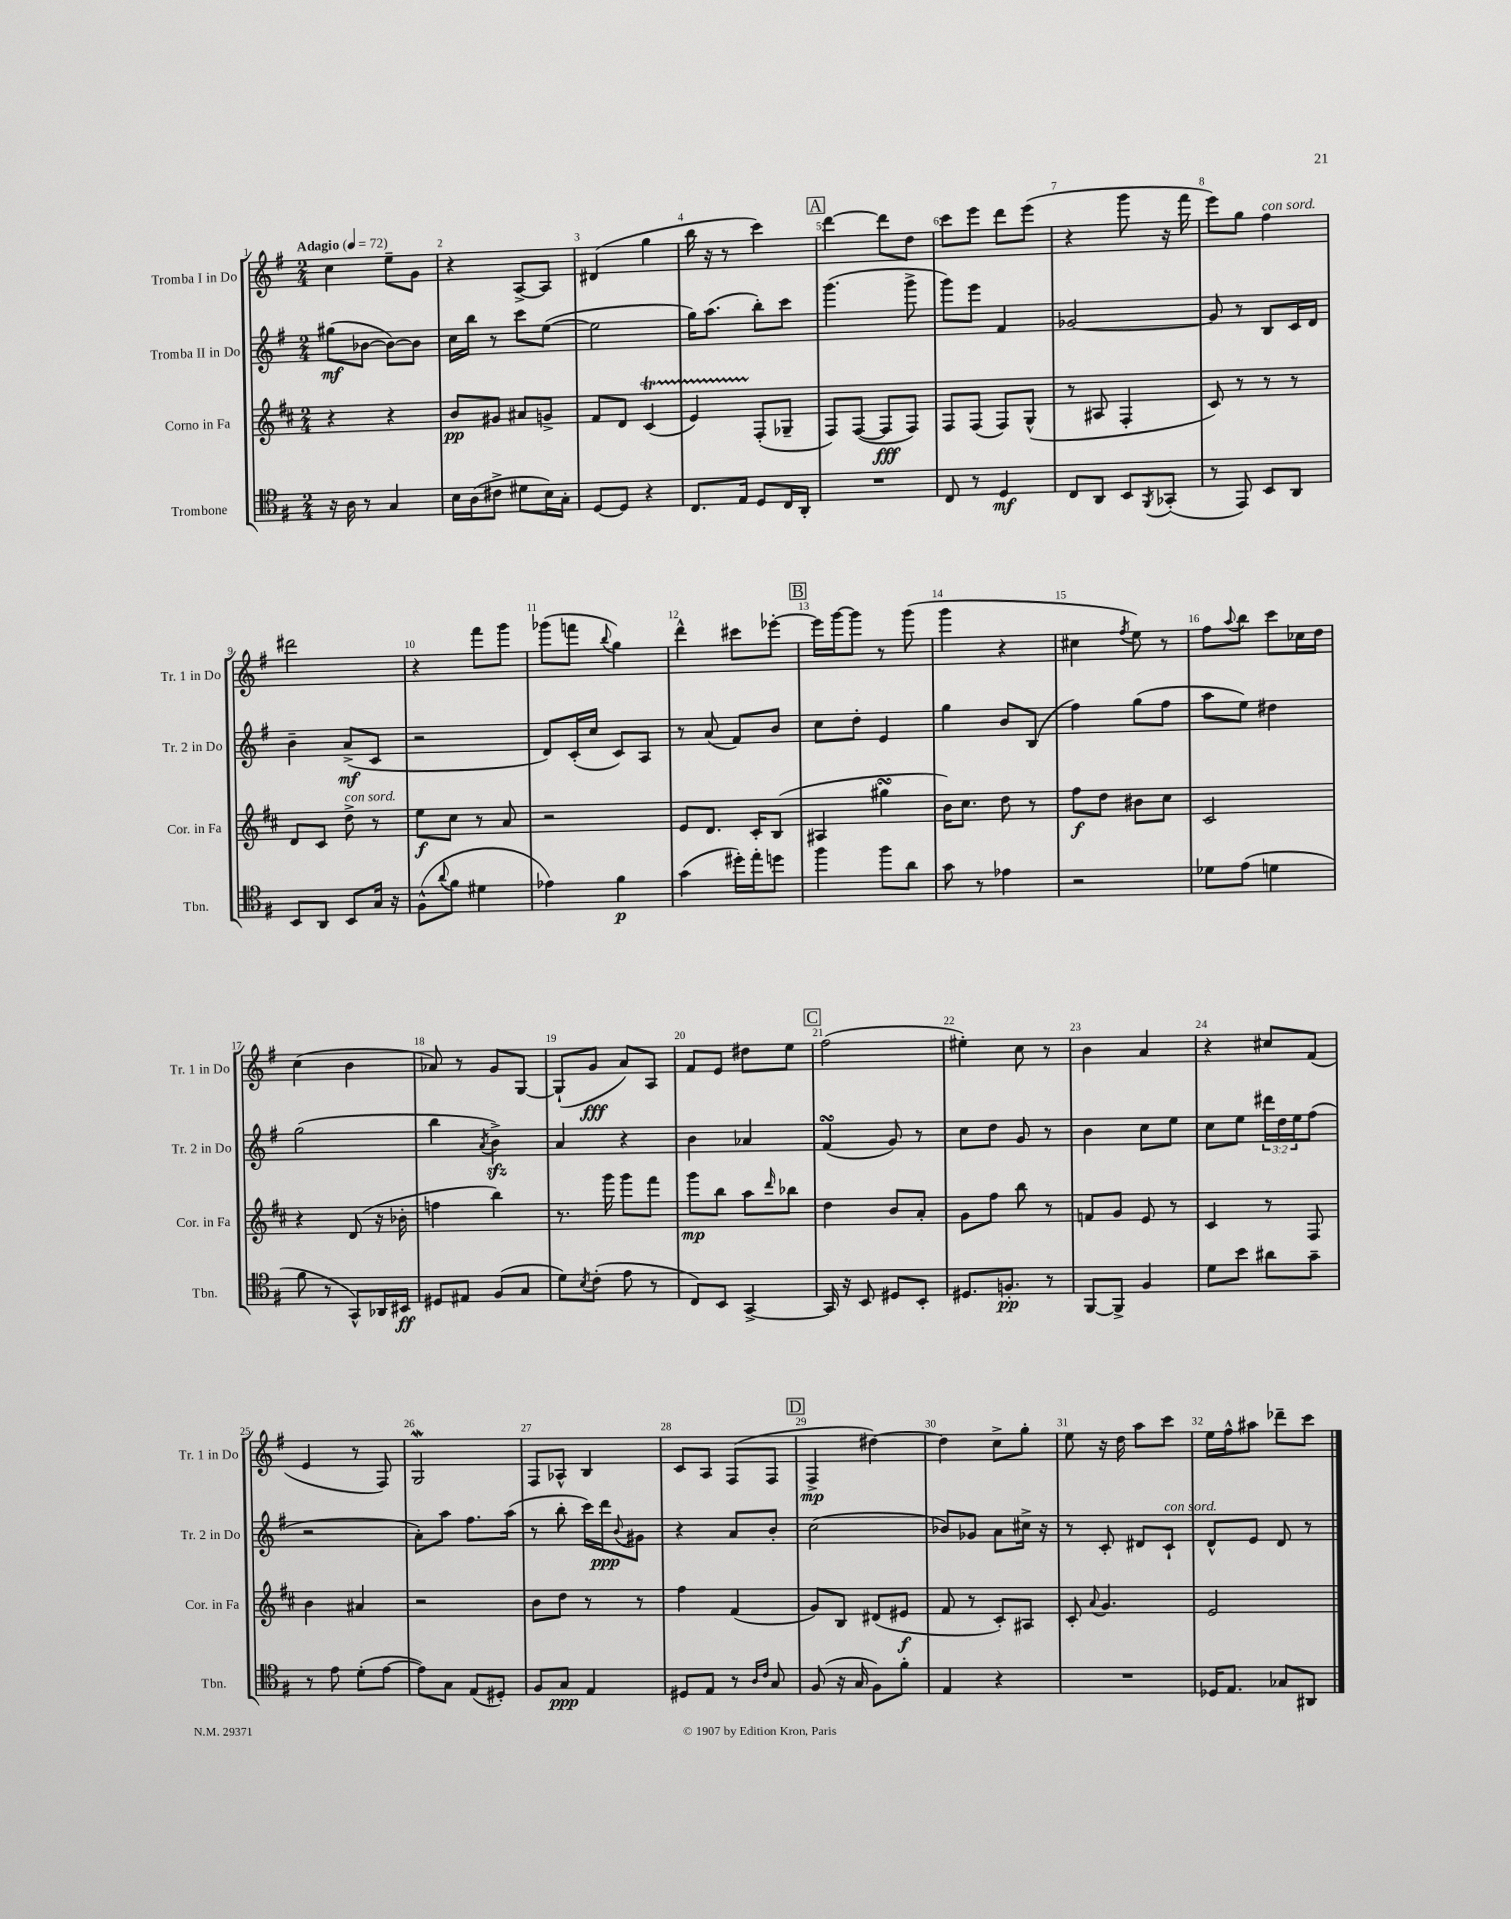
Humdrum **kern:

**kern	**dynam	**kern	**dynam	**kern	**dynam	**kern	**dynam
*part4	*part4	*part3	*part3	*part2	*part2	*part1	*part1
*staff4	*staff4	*staff3	*staff3	*staff2	*staff2	*staff1	*staff1
*I"Trombone	*	*I"Corno in Fa	*	*I"Tromba II in Do	*	*I"Tromba I in Do	*
*I'Tbn.	*	*I'Cor. in Fa	*	*I'Tr. 2 in Do	*	*I'Tr. 1 in Do	*
*clefC4	*	*clefG2	*	*clefG2	*	*clefG2	*
*k[f#]	*	*k[f#c#]	*	*k[f#]	*	*k[f#]	*
*M2/4	*	*M2/4	*	*M2/4	*	*M2/4	*
*MM72	*	*MM72	*	*MM72	*	*MM72	*
=1	=1	=1	=1	=1	=1	=1	=1
!	!	!	!	!	!	!LO:TX:a:B:t=Adagio	!
16r	.	4r	.	(8gg#X\L	mf	4cc\	.
16A\	.	.	.	.	.	.	.
8r	.	.	.	[8b-X\J	.	.	.
4G/	.	4r	.	8b-\L_)	.	8ee~\L	.
.	.	.	.	8b-\J]	.	8g\J	.
=2	=2	=2	=2	=2	=2	=2	=2
16B\LL	.	8b/L	pp	16cc\LL	.	4r	.
(16A\J	.	.	.	16bb\JJ	.	.	.
8c#X^\J	.	8g#X/J	.	8r	.	.	.
8d#X\L	.	8a#X/L	.	8ccc\L	.	[8A^/L	.
16B\L)	.	8gn^/J	.	([8ee\J	.	8A/J]	.
16G'\JJ	.	.	.	.	.	.	.
=3	=3	=3	=3	=3	=3	=3	=3
[8D/L	.	8f#/L	.	2ee\]	.	(4d#X/	.
8D/J]	.	8d/J	.	.	.	.	.
4r	.	(4c#t/	.	.	.	4gg\	.
=4	=4	=4	=4	=4	=4	=4	=4
8.C/L	.	4eTTT/)	.	16gg\KL)	.	16bb\	.
.	.	.	.	(8.aa\J	.	16r	.
.	.	.	.	.	.	8r	.
16E/Jk	.	.	.	.	.	.	.
8D/L	.	(8F#'/L	.	8bb'\L)	.	4ccc\)	.
16C/L	.	8G-X~/J	.	8ccc\J	.	.	.
16AA'/JJ	.	.	.	.	.	.	.
!!LO:REH:place=s1:t=A
=5	=5	=5	=5	=5	=5	=5	=5
2r	.	8F#/L)	.	(4.ggg\	.	[4ddd\	.
.	.	([8F#/J	.	.	.	.	.
.	.	8F#/L]	fff	.	.	8ddd\L]	.
.	.	8F#/J)	.	8ggg^\	.	8dd\J	.
=6	=6	=6	=6	=6	=6	=6	=6
8C/	.	8F#/L	.	8ggg\L)	.	8ccc\L	.
8r	.	(8F#/J	.	8eee\J	.	8eee\J	.
4D/	mf	8F#/L)	.	4f#/	.	8ddd\L	.
.	.	(8G^^/J	.	.	.	(8eee\J	.
=7	=7	=7	=7	=7	=7	=7	=7
8C/L	.	8r	.	[2g-X/	.	4r	.
8AA/J	.	8A#X/	.	.	.	.	.
8BB/L	.	4F#'/	.	.	.	8ggg\	.
8qFF#/	.	.	.	.	.	.	.
(8GG-X'/J	.	.	.	.	.	16r	.
.	.	.	.	.	.	16fff#\	.
=8	=8	=8	=8	=8	=8	=8	=8
8r	.	8c#/)	.	8g-/]	.	8eee\L)	.
8EE/)	.	8r	.	8r	.	8gg\J	.
!	!	!	!	!	!	!LO:TX:a:i:t=con sord.	!
8BB/L	.	8r	.	8B/L	.	4ff#\	.
8AA/J	.	8r	.	16c/L	.	.	.
.	.	.	.	16d/JJ	.	.	.
!!LO:LB:g=z
=9	=9	=9	=9	=9	=9	=9	=9
8BB/L	.	8d/L	.	4b~\	.	2ddd#X\	.
8AA/J	.	8c#/J	.	.	.	.	.
!	!	!LO:TX:a:i:t=con sord.	!	!	!	!	!
8BB/L	.	8dd^\	.	(8a^/L	mf	.	.
16G/Jk	.	8r	.	8c/J	.	.	.
16r	.	.	.	.	.	.	.
=10	=10	=10	=10	=10	=10	=10	=10
(8F#^^\L	.	8ee\L	f	2r	.	4r	.
8qqa/	.	.	.	.	.	.	.
8f#\J	.	8cc#\J	.	.	.	.	.
4d#X\	.	8r	.	.	.	8fff#\L	.
.	.	8a/	.	.	.	8ggg\J	.
=11	=11	=11	=11	=11	=11	=11	=11
4e-X\)	.	2r	.	8d/L)	.	(8ggg-X\L	.
.	.	.	.	(16c'/L	.	8fffn\J	.
.	.	.	.	16cc/JJ	.	.	.
.	.	.	.	.	.	8qqbb/	.
4f#\	p	.	.	8c/L)	.	4gg\)	.
.	.	.	.	8A/J	.	.	.
=12	=12	=12	=12	=12	=12	=12	=12
(4g\	.	8e/L	.	8r	.	4ddd^^\	.
.	.	8.d/J	.	(8a/	.	.	.
16dd#X'\LL)	.	.	.	8f#/L)	.	8ccc#X\L	.
16ee'\J	.	16c#'/KL	.	.	.	.	.
8ddn\J	.	(8B/J	.	8b/J	.	[8eee-X'\J	.
!!LO:REH:place=s1:t=B
=13	=13	=13	=13	=13	=13	=13	=13
4ff#\	.	4A#X/	.	8cc\L	.	16eee-\LL]	.
.	.	.	.	.	.	[16ggg\J	.
.	.	.	.	8dd'\J	.	8ggg\J]	.
8ff#\L	.	4gg#XsSsS\	.	4e/	.	8r	.
8a\J	.	.	.	.	.	(8ggg\	.
=14	=14	=14	=14	=14	=14	=14	=14
8g\	.	16b\KL)	.	4gg\	.	4ggg\	.
.	.	8.cc#\J	.	.	.	.	.
8r	.	.	.	.	.	.	.
4e-X\	.	8dd\	.	8b/L	.	4r	.
.	.	8r	.	(8B/J	.	.	.
=15	=15	=15	=15	=15	=15	=15	=15
2r	.	8ff#\L	f	4ff#\)	.	4cc#X\	.
.	.	8dd\J	.	.	.	.	.
.	.	.	.	.	.	8qff#/	.
.	.	8b#X\L	.	(8gg\L	.	8ee\)	.
.	.	8cc#\J	.	8ff#\J	.	8r	.
=16	=16	=16	=16	=16	=16	=16	=16
8d-X\L	.	2c#/	.	8aa\L	.	8ff#\L	.
.	.	.	.	.	.	8qqaa/	.
(8e\J	.	.	.	8ee\J)	.	8bb\J	.
4dn\	.	.	.	4dd#X\	.	8ccc\L	.
.	.	.	.	.	.	16cc-X\L	.
.	.	.	.	.	.	16dd\JJ	.
!!LO:LB:g=z
=17	=17	=17	=17	=17	=17	=17	=17
8f#\	.	4r	.	(2gg\	.	(4cc\	.
8r	.	.	.	.	.	.	.
8GG^^/L)	.	(8d/	.	.	.	4b\	.
16AA-X/L	.	16r	.	.	.	.	.
16BB#X/JJ	ff	16b-X'\	.	.	.	.	.
=18	=18	=18	=18	=18	=18	=18	=18
8D#X/L	.	4ffn\	.	4bb\	.	8a-X/)	.
8E#X/J	.	.	.	.	.	8r	.
.	.	.	.	8qa/	.	.	.
(8F#/L	.	4bb\)	.	4bzz^\)	.	8g/L	.
8G/J	.	.	.	.	.	[8G/J	.
=19	=19	=19	=19	=19	=19	=19	=19
8d\L)	.	8.r	.	4a/	.	(8G`/L]	.
8qB/	.	.	.	.	.	.	.
(8c'\J	.	.	.	.	.	8g/J	fff
.	.	16ggg\	.	.	.	.	.
8e\	.	8ggg\L	.	4r	.	8a/L)	.
8r	.	8fff#\J	.	.	.	8A/J	.
=20	=20	=20	=20	=20	=20	=20	=20
8C/L)	.	8ggg\L	mp	4b\	.	8f#/L	.
8BB/J	.	8bb\J	.	.	.	8e/J	.
[4GG^/	.	8aa\L	.	4a-X/	.	8dd#X\L	.
.	.	16qqddd/	.	.	.	.	.
.	.	8bb-X\J	.	.	.	8ee\J	.
!!LO:REH:place=s1:t=C
=21	=21	=21	=21	=21	=21	=21	=21
16GG/]	.	4dd\	.	(4f#sSsS/	.	(2ff#\	.
16r	.	.	.	.	.	.	.
8BB/	.	.	.	.	.	.	.
8D#X/L	.	8b/L	.	8g/)	.	.	.
8BB'/J	.	8a'/J	.	8r	.	.	.
=22	=22	=22	=22	=22	=22	=22	=22
8.D#X/L	.	8g\L	.	8cc\L	.	4ee#X'\)	.
.	.	8ff#\J	.	8dd\J	.	.	.
8.Fn'/J	pp	.	.	.	.	.	.
.	.	8bb\	.	8g/	.	8cc\	.
8r	.	8r	.	8r	.	8r	.
=23	=23	=23	=23	=23	=23	=23	=23
[8FF#/L	.	8fn/L	.	4b\	.	4b\	.
8FF#^/J]	.	8g/J	.	.	.	.	.
4F#/	.	8e/	.	8cc\L	.	4a/	.
.	.	8r	.	8ee\J	.	.	.
=24	=24	=24	=24	=24	=24	=24	=24
8d\L	.	4c#/	.	8cc\L	.	4r	.
8b\J	.	.	.	8ee\J	.	.	.
8a#X\L	.	8r	.	24ddd#X\LL	.	8cc#X/L	.
.	.	.	.	24dd\	.	.	.
.	.	.	.	24ee\J	.	.	.
8g~\J	.	8F#/	.	(8ff#\J	.	(8f#/J	.
!!LO:LB:g=z
=25	=25	=25	=25	=25	=25	=25	=25
8r	.	4b\	.	2r	.	4e/	.
8e\	.	.	.	.	.	.	.
(8d'\L	.	4a#X/	.	.	.	8r	.
[8e\J	.	.	.	.	.	8F#/)	.
=26	=26	=26	=26	=26	=26	=26	=26
8e\L])	.	2r	.	8a'\L)	.	2Gw/	.
8G\J	.	.	.	8aa\J	.	.	.
(8E/L	.	.	.	8.ff#\L	.	.	.
8D#X'/J)	.	.	.	.	.	.	.
.	.	.	.	(16aa\Jk	.	.	.
=27	=27	=27	=27	=27	=27	=27	=27
8F#/L	.	8b\L	.	8r	.	8F#/L	.
8G/J	ppp	8dd\J	.	8bb'\	.	8A-X^^/J	.
4E/	.	8r	.	16ccc\LL)	.	4B/	.
.	.	.	.	16ddd\J	ppp	.	.
.	.	.	.	8qqb/	.	.	.
.	.	8r	.	8g#X\J	.	.	.
=28	=28	=28	=28	=28	=28	=28	=28
8D#X/L	.	4ff#\	.	4r	.	8c/L	.
8E/J	.	.	.	.	.	8A/J	.
8r	.	(4f#/	.	8a/L	.	(8F#/L	.
16qqA/LL	.	.	.	.	.	.	.
16qqc/JJ	.	.	.	.	.	.	.
8G/	.	.	.	8b'/J	.	8F#/J	.
!!LO:REH:place=s1:t=D
=29	=29	=29	=29	=29	=29	=29	=29
(8F#/	.	8g/L)	.	(2cc\	.	4F#^/	mp
16r	.	8B/J	.	.	.	.	.
16G/	.	.	.	.	.	.	.
8F#\L)	.	(8d#X/L	.	.	.	[4dd#X\)	.
8f#'\J	.	8e#X/J	f	.	.	.	.
=30	=30	=30	=30	=30	=30	=30	=30
4E/	.	8f#/	.	8b-X/L)	.	4dd#\]	.
.	.	8r	.	8g-X/J	.	.	.
4r	.	8c#'/L)	.	8a\L	.	8cc^\L	.
.	.	8A#X/J	.	16cc#X^\Jk	.	8gg'\J	.
.	.	.	.	16r	.	.	.
=31	=31	=31	=31	=31	=31	=31	=31
2r	.	8c#'/	.	8r	.	8ee\	.
.	.	8qqa/	.	.	.	.	.
.	.	4.g/	.	8c'/	.	16r	.
.	.	.	.	.	.	16dd\	.
.	.	.	.	8d#X/L	.	8aa\L	.
!	!	!	!	!LO:TX:a:i:t=con sord.	!	!	!
.	.	.	.	8c`/J	.	8ccc\J	.
=32	=32	=32	=32	=32	=32	=32	=32
16D-X/KL	.	2e/	.	8d^^/L	.	16ee\LL	.
8.E/J	.	.	.	.	.	16ff#^^\J	.
.	.	.	.	8e/J	.	8aa#X\J	.
8G-X/L	.	.	.	8d/	.	8ddd-X~\L	.
8AA#X/J	.	.	.	8r	.	8ccc\J	.
==	==	==	==	==	==	==	==
*-	*-	*-	*-	*-	*-	*-	*-
